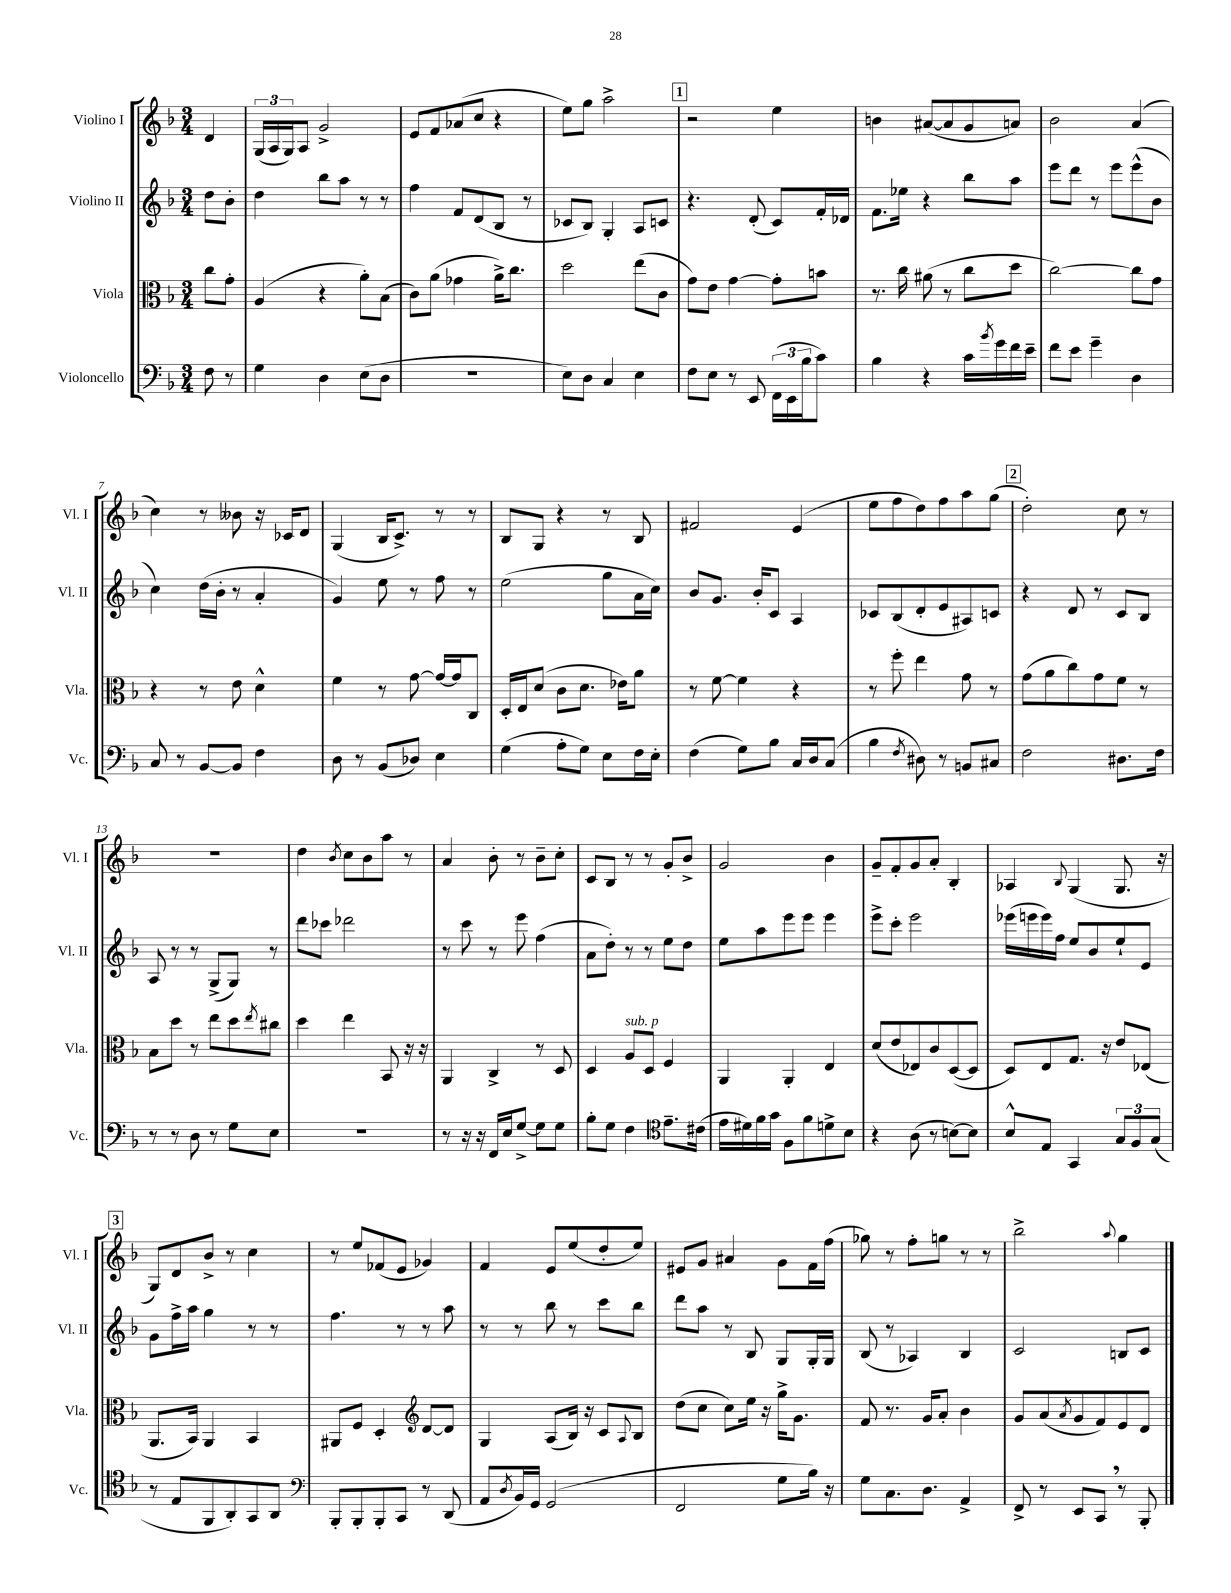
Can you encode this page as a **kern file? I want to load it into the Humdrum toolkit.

**kern	**kern	**kern	**kern
*staff4	*staff3	*staff2	*staff1
*clefF4	*clefC3	*clefG2	*clefG2
*k[b-]	*k[b-]	*k[b-]	*k[b-]
*M3/4	*M3/4	*M3/4	*M3/4
8F	8cc	8dd	4d
8r	8g'	8b-'	.
=	=	=	=
4G	(4A	4dd	(24G
.	.	.	24A
.	.	.	24G)
.	.	.	8A
4D	4r	8bb-	2g^
.	.	8aa	.
(8E	8a')	8r	.
8D	(8B-	8r	.
=	=	=	=
2.r	8c)	4ff	8e
.	(8a	.	8f
.	4g-	8f	(8a-
.	.	(8d	8cc
.	16a^)	8B-	4r
.	8.cc	.	.
.	.	8r	.
=	=	=	=
8E)	2dd	8c-	8ee)
8D	.	8B-)	8gg
4C	.	4G'	2aa^
4E	(8ee	8A	.
.	8c	8c	.
=	=	=	=
8F	8g)	4.r	2r
8E	8e	.	.
8r	[4g	.	.
8EE	.	(8d'	.
(24FF	8g']	8c)	4ee
24EE	.	.	.
24B-	.	.	.
8c)	8b	16f'	.
.	.	16d-	.
=	=	=	=
4B-	8.r	8.f	4b
.	16cc	16ee-	.
4r	(8a#	4r	([8a#
.	8r	.	8a#]
16c	8cc	8bb-	8g
8qb-	.	.	.
16g	.	.	.
16f	8dd	8aa	8a)
16e~	.	.	.
=	=	=	=
8f	[2cc)	8eee	2b-
8e	.	8ddd	.
4g~	.	8r	.
.	.	8eee	.
4D	8cc]	(8eee^^	(4a
.	8g	8b-	.
=	=	=	=
8C	4r	4cc)	4cc)
8r	.	.	.
[8BB-	8r	(16dd	8r
.	.	16b-'	.
8BB-]	8e	8r	8b--
4F	4d^^	4a'	16r
.	.	.	16c-
.	.	.	8d
=	=	=	=
8D	4f	4g)	(4G
8r	.	.	.
(8BB-	8r	8ee	16B-
.	.	.	8.c^)
8D-)	[8g	8r	.
4E	16g_	8ff	8r
.	16g]	.	.
.	8C	8r	8r
=	=	=	=
(4G	16D'	(2ee	8B-
.	16E	.	.
.	(8d	.	8G
8A'	8c	.	4r
8G)	8.d	.	.
8E	.	8gg	8r
.	16e-)	.	.
16F	8a	16a	8B-
16E'	.	16cc)	.
=	=	=	=
(4F	8r	8b-	2f#
.	[8f	8.g	.
8G)	4f]	.	.
.	.	16b-'	.
8B-	.	8c	.
16C	4r	4A	(4e
16D	.	.	.
(8C	.	.	.
=	=	=	=
4B-	8r	8c-	8ee
.	8ff'	(8B-	8ff
8qF	.	.	.
8D#)	4ee	8d'	8dd)
8r	.	8e	8ff
8BB	8g	8A#)	8aa
8C#	8r	8c	(8gg
=	=	=	=
2F	(8g	4r	2dd')
.	8a	.	.
.	8cc)	8d	.
.	8g	8r	.
8.D#	8f	8c	8cc
.	8r	8B-	8r
16F	.	.	.
=	=	=	=
8r	8B-	8A	2.r
8r	8dd	8r	.
8D	8r	8r	.
8r	8ee	(8G^	.
8G	8dd	8G)	.
.	8qee	.	.
8E	8cc#	8r	.
=	=	=	=
2.r	4dd	8ddd	4dd
.	.	8ccc-	.
.	.	.	8qb-
.	4ee	2ddd-	8cc
.	.	.	8b-
.	8BB-	.	8aa
.	16r	.	8r
.	16r	.	.
=	=	=	=
8r	4AA	8r	4a
16r	.	8ccc	.
16r	.	.	.
16FF	4C^	8r	8b-'
16E	.	.	.
[8G^	.	8eee	8r
8G]	8r	(4ff	8b-~
8G	8D	.	8cc'
=	=	=	=
8B-'	4D	8a	8c
8G	.	8dd')	8B-
4F	8A	8r	8r
.	8D	8r	8r
*clefC4	*	*	*
8.e~	4F	8ee	8g'
.	.	8dd	8b-^
(16c#	.	.	.
=	=	=	=
16e	4AA	8ee	2g
16d#)	.	.	.
16f	.	8aa	.
16g	.	.	.
8F	4AA'	8eee	.
8f	.	8eee	.
8d^	4E	4eee	4b-
8B-	.	.	.
=	=	=	=
4r	(8d	8eee^	8g~
.	8e	8ccc'	8f'
(8A	8E-)	2eee	8g
8r	8c	.	8a'
[8B)	([8D	.	4B-'
8B]	8D]	.	.
=	=	=	=
8B-^^	8D)	(16eee-	4A-
.	.	16eee	.
8E	8E	16eee)	.
.	.	16ff	.
.	.	.	8qqB-
4GG	8.G	8ee	(4G
.	.	8b-	.
.	16r	.	.
12G	8e	8ee`	8.G
12F	.	.	.
.	(8E-	8e	.
(12G	.	.	.
.	.	.	16r
=	=	=	=
8r	8.AA	8g	8G)
8E	.	16ff^	8d
.	16BB-)	16aa	.
8FF	4AA	4gg	8b-^
8AA')	.	.	8r
8GG	4BB-	8r	4cc
8AA	.	8r	.
=	=	=	=
*clefF4	*	*	*
8BBB-'	8AA#	4.ff	8r
8BBB-'	8F	.	8ee
8BBB-'	4D'	.	(8f-
8CC	.	8r	8e
*	*clefG2	*	*
8r	[8d	8r	4g-)
(8DD	8d]	8aa	.
=	=	=	=
8AA	4G	8r	4f
8qD	.	.	.
16BB-)	.	8r	.
16GG	.	.	.
(2GG	(8A	8bb-	8e
.	16B-)	8r	(8ee
.	16r	.	.
.	8c	8ccc	8dd'
.	8qqA	.	.
.	8B-	8bb-	8ee)
=	=	=	=
2FF	(8dd	8ddd	8e#
.	8cc	8aa	8g
.	8cc)	8r	4a#
.	16ee	8B-	.
.	16r	.	.
8G	16gg^	8G	8g
.	8.g	.	.
16B-)	.	16G'	16f
16r	.	16G	(16ff
=	=	=	=
8G	8f	(8B-	8gg-)
8.C	8.r	8r	8r
.	.	4A-)	8ff'
8.D	16g	.	.
.	8a'	.	8gg
4AA^	4b-	4B-	8r
.	.	.	8r
=	=	=	=
8FF^	8g	2c	2bb-^
8r	(8a	.	.
.	8qa	.	.
8EE	8g	.	.
8CC	8f)	.	.
.	.	.	8qqaa
8r	8e	8B	4gg
8BBB-'	8d	8c	.
==	==	==	==
*-	*-	*-	*-
